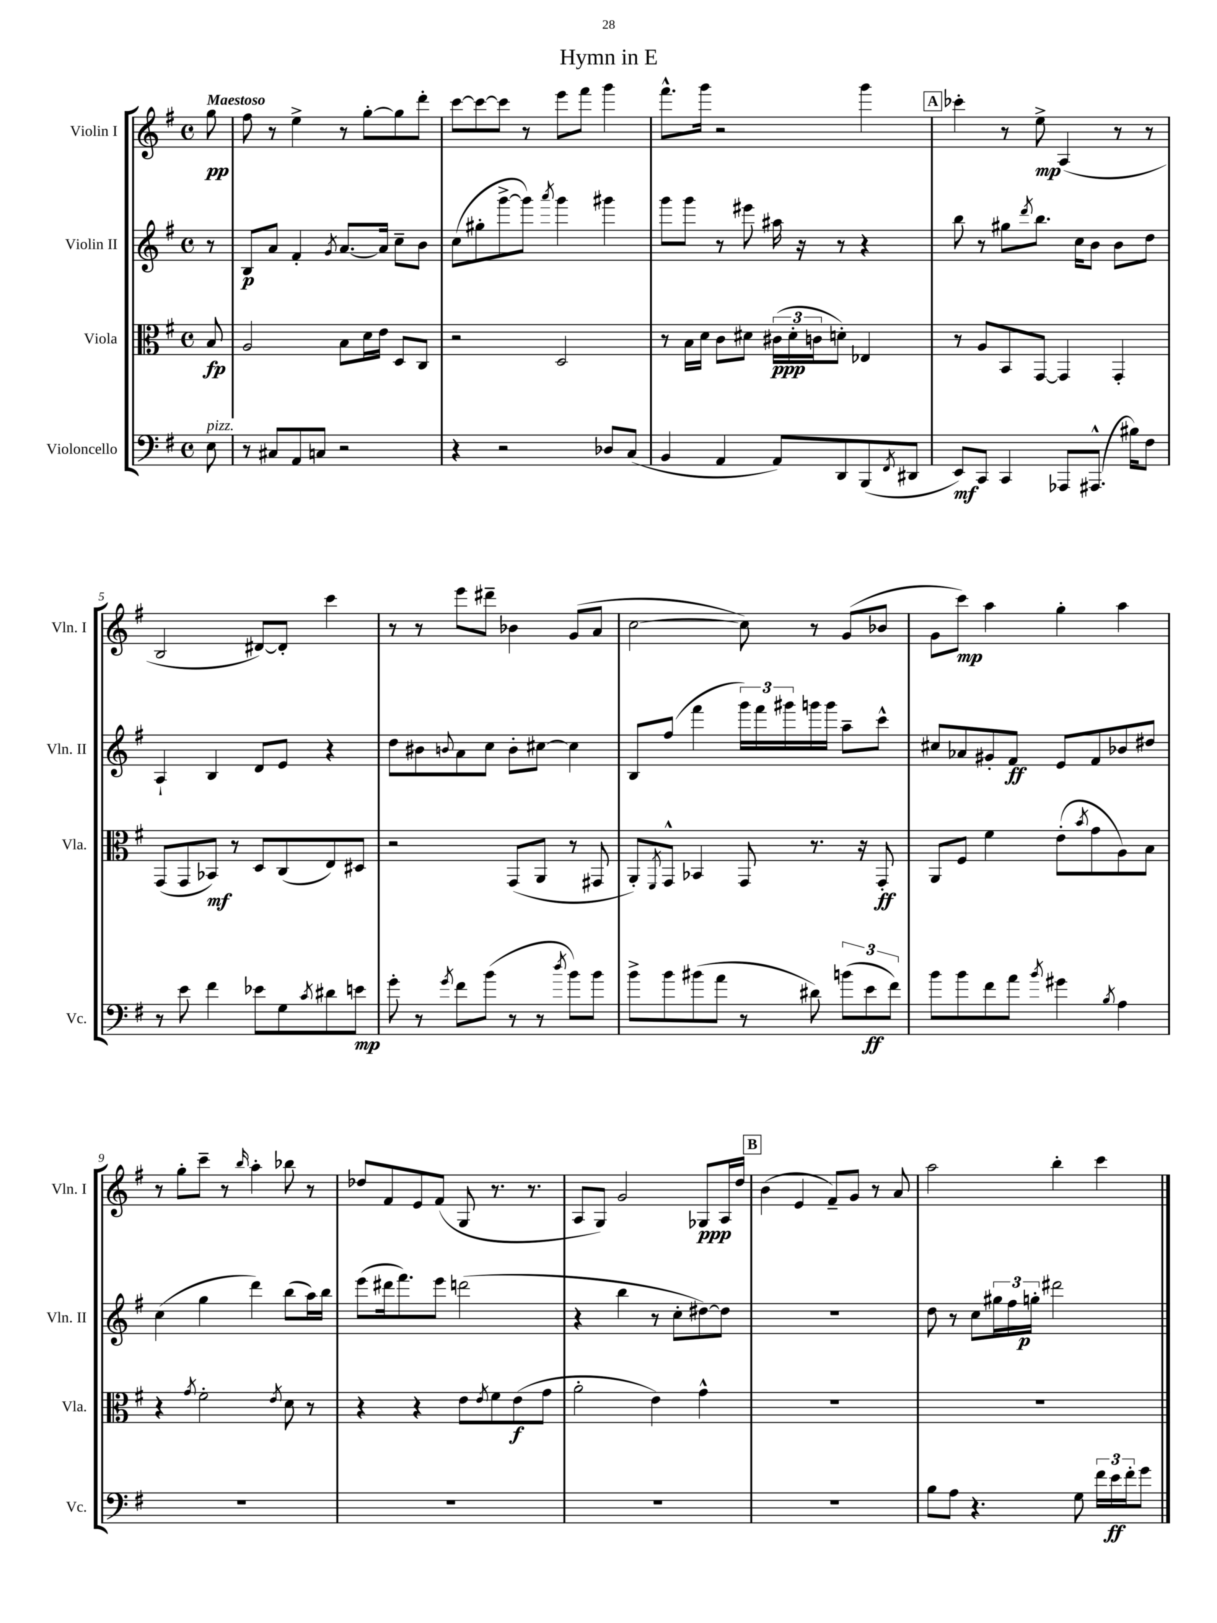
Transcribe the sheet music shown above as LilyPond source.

\header { title = "Hymn in E" }
<<
\new StaffGroup <<
\new Staff = "s0" \with { instrumentName = "Violin I" shortInstrumentName = "Vln. I" } {
    \clef treble \key g \major \defaultTimeSignature \time 4/4 \partial 8 \tempo "Maestoso"
    g''8\pp |
    fis''8 r8 e''4-> r8 g''8~-. g''8 d'''8-. |
    c'''8~ c'''8~ c'''8 r8 e'''8 fis'''8 g'''4 |
    fis'''8.-^ g'''16 r2 g'''4 |
    \mark \markup { \box "A" } ces'''4-. r8 e''8->\mp a4( r8 r8 |
    b2 dis'8~) dis'8-. c'''4 |
    r8 r8 e'''8 dis'''8-- bes'4 g'8( a'8 |
    c''2~ c''8) r8 g'8( bes'8 |
    g'8 c'''8\mp) a''4 g''4-. a''4 |
    r8 g''8-. c'''8-- r8 \grace { b''16 } a''4-. bes''8 r8 |
    des''8 fis'8 e'8 fis'8( g8 r8. r8. |
    a8 g8) g'2 ges8\ppp a16 d''16 |
    \mark \markup { \box "B" } b'4( e'4 fis'8--) g'8 r8 a'8 |
    a''2 b''4-. c'''4 \bar "|." |
}
\new Staff = "s1" \with { instrumentName = "Violin II" shortInstrumentName = "Vln. II" } {
    \clef treble \key g \major \defaultTimeSignature \time 4/4 \partial 8
    r8 |
    b8\p a'8 fis'4-. \acciaccatura { g'8 } a'8.~ a'16 c''8-- b'8 |
    c''8( gis''8-. g'''8~-> g'''8) \acciaccatura { a'''8 } g'''4 gis'''4 |
    g'''8 g'''8 r8 eis'''8 ais''16 r16 r8 r4 |
    \mark \markup { \box "A" } b''8 r8 gis''8 \acciaccatura { d'''8 } b''8. c''16 b'8 b'8 d''8 |
    a4-! b4 d'8 e'8 r4 |
    d''8 bis'8 \appoggiatura { b'8 } a'8 c''8 b'8-. cis''8~ cis''4 |
    b8 fis''8( fis'''4 \tuplet 3/2 { g'''16) fis'''16 gis'''16 } g'''16 g'''16 a''8-- c'''8-^ |
    cis''8 aes'8 gis'8-. fis'8\ff e'8 fis'8 bes'8 dis''8 |
    c''4( g''4 d'''4) b''8( a''16) b''16 |
    e'''8( dis'''16 fis'''8.) e'''8 d'''2( |
    r4 b''4 r8 c''8-. dis''8~) dis''8 |
    \mark \markup { \box "B" } R1 |
    d''8 r8 c''8 \tuplet 3/2 { gis''16 fis''16 g''16-.\p } dis'''2 \bar "|." |
}
\new Staff = "s2" \with { instrumentName = "Viola" shortInstrumentName = "Vla." } {
    \clef alto \key g \major \defaultTimeSignature \time 4/4 \partial 8
    b8\fp |
    a2 b8 d'16 e'16 d8 c8 |
    r2 d2 |
    r8 b16 d'16 c'8 dis'8 \tuplet 3/2 { cis'16\ppp( dis'16-. c'16 } d'8-.) ees4 |
    \mark \markup { \box "A" } r8 a8 b,8 g,8~ g,4 g,4-. |
    g,8( g,8 bes,8\mf) r8 d8 c8( e8) dis8 |
    r2 g,8( a,8 r8 gis,8 |
    a,8-.) \acciaccatura { fis,8 } g,8-^ bes,4 g,8 r8. r16 g,8-.\ff |
    a,8 fis8 fis'4 e'8-.( \acciaccatura { b'8 } g'8 a8) b8 |
    r4 \acciaccatura { g'8 } fis'2-. \acciaccatura { e'8 } d'8 r8 |
    r4 r4 e'8 \acciaccatura { e'8 } fis'8 e'8\f( g'8 |
    a'2-. e'4) g'4-^ |
    \mark \markup { \box "B" } R1 |
    R1 \bar "|." |
}
\new Staff = "s3" \with { instrumentName = "Violoncello" shortInstrumentName = "Vc." } {
    \clef bass \key g \major \defaultTimeSignature \time 4/4 \partial 8
    e8^\markup { \italic "pizz." } |
    r8 cis8 a,8 c8 r2 |
    r4 r2 des8 c8( |
    b,4 a,4 a,8) d,8 b,,8( \acciaccatura { fis,8 } dis,8 |
    \mark \markup { \box "A" } e,8\mf) c,8 c,4 aes,,8 ais,,8.-^( bis16) fis8 |
    r8 e'8 fis'4 ees'8 g8 \acciaccatura { c'8 } dis'8 e'8\mp |
    g'8-. r8 \acciaccatura { g'8 } fis'8 b'8( r8 r8 \acciaccatura { d''8 } b'8) b'8 |
    b'8-> b'8 bis'8( a'8 r8 dis'8) \tuplet 3/2 { b'8( e'8\ff fis'8) } |
    b'8 b'8 fis'8 a'8 \acciaccatura { b'8 } gis'4 \acciaccatura { b8 } a4 |
    R1 |
    R1 |
    R1 |
    \mark \markup { \box "B" } R1 |
    b8 a8 r4. g8 \tuplet 3/2 { fis'16 e'16\ff fis'16-. } g'8 \bar "|." |
}
>>
>>
